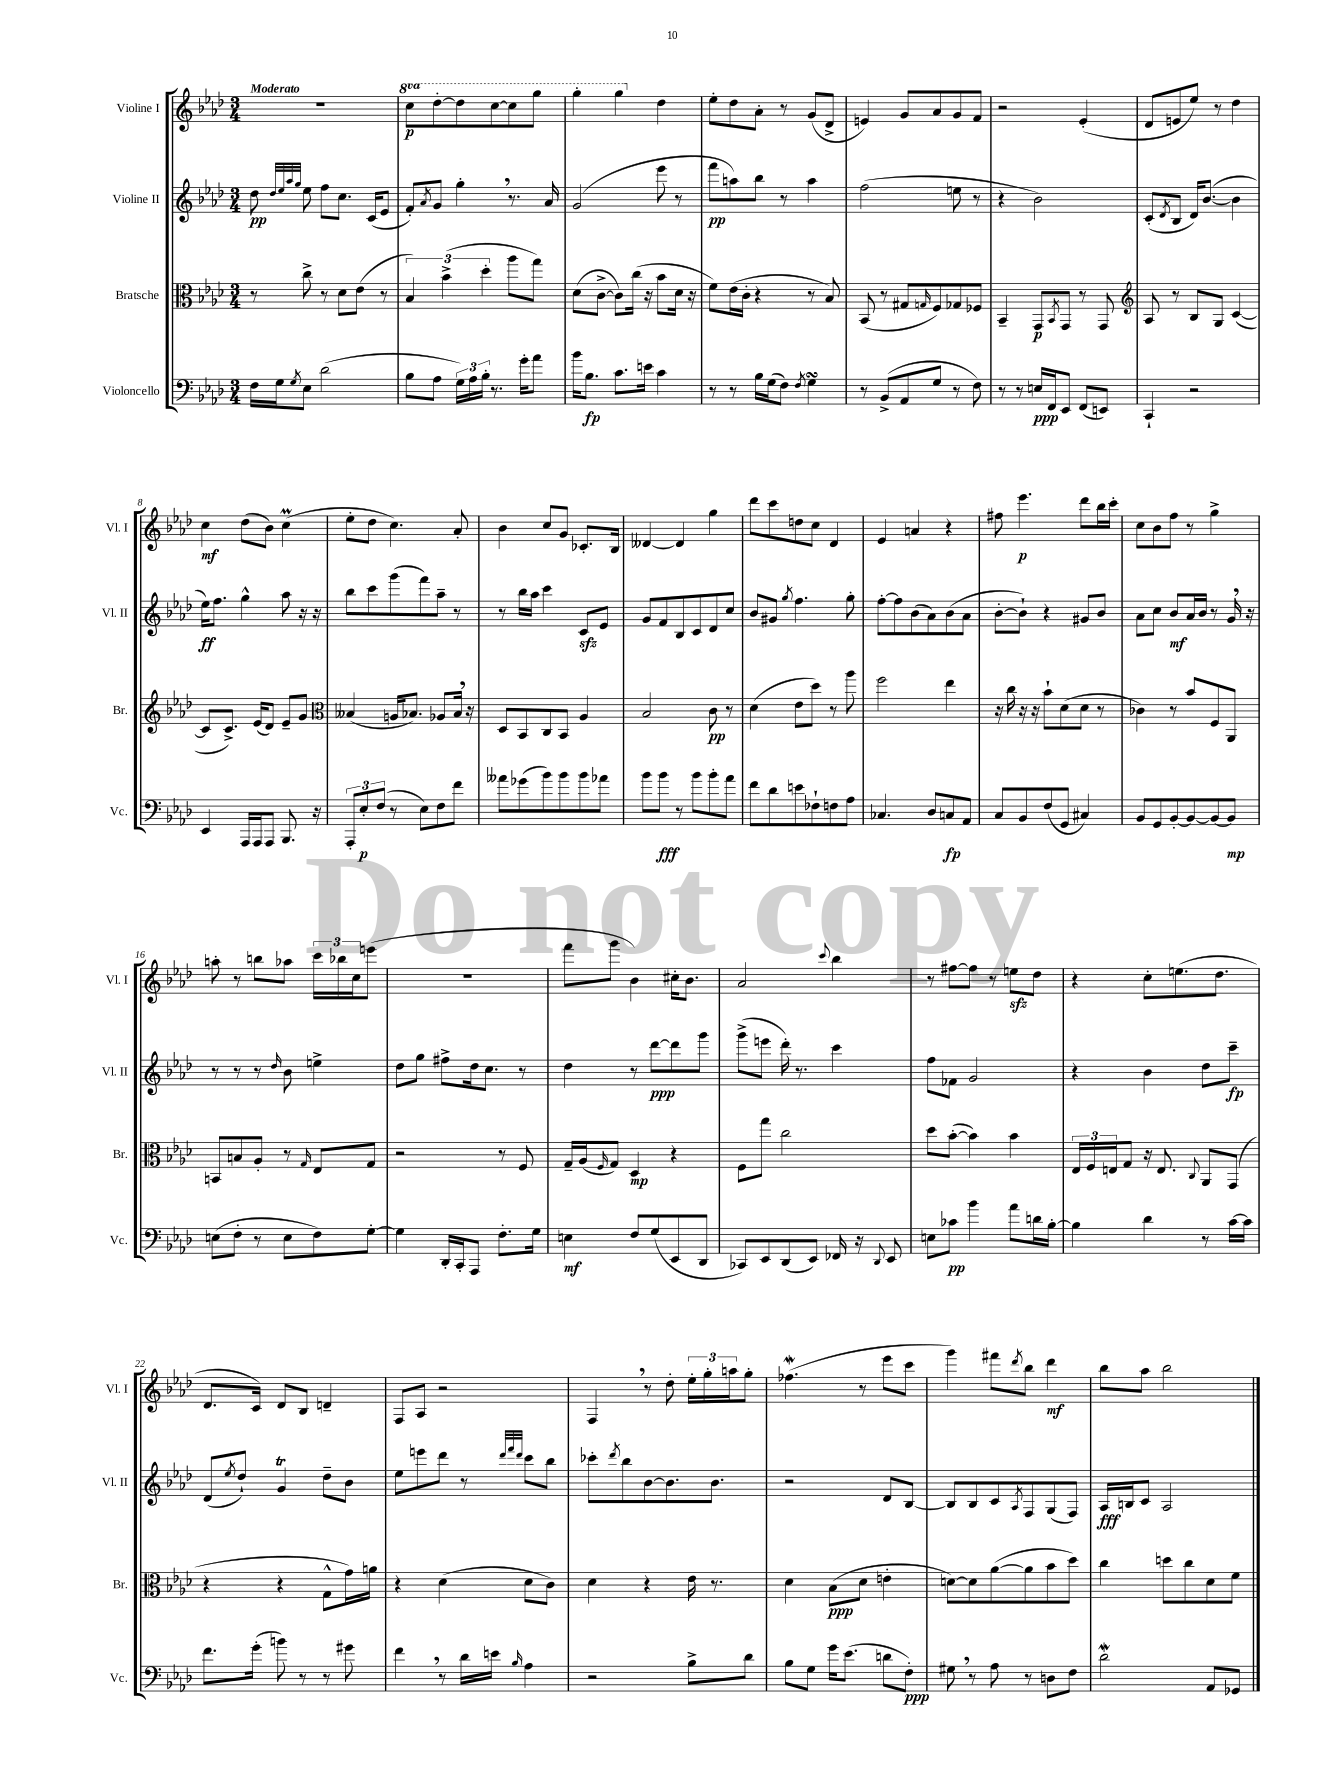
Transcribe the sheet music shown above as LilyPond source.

<<
\new StaffGroup <<
\new Staff = "s0" \with { instrumentName = "Violine I" shortInstrumentName = "Vl. I" } {
    \clef treble \key aes \major \numericTimeSignature \time 3/4 \set Staff.ottavationMarkups = #ottavation-simple-ordinals \tempo "Moderato"
    R2. |
    \ottava #1 c'''8\p des'''8~-. des'''8 c'''8~ c'''8 g'''8 |
    g'''4-. g'''4 \ottava #0 des''4 |
    ees''8-. des''8 aes'8-. r8 g'8( des'8-> |
    e'4) g'8 aes'8 g'8 f'8 |
    r2 ees'4-.( |
    des'8 e'8 ees''8) r8 des''4 |
    c''4\mf des''8( bes'8) c''4\prall( |
    ees''8-. des''8 c''4.) aes'8-. |
    bes'4 c''8 g'8 ces'8.-. bes16 |
    deses'4~ deses'4 g''4 |
    des'''8 c'''8 d''8 c''8 des'4 |
    ees'4 a'4 r4 |
    fis''8 ees'''4.\p des'''8 bes''16 c'''16-. |
    c''8 bes'8 f''8 r8 g''4-> |
    a''8-. r8 b''8 aes''8 \tuplet 3/2 { c'''16 bes''16 c''16 } e'''8( |
    R2. |
    f'''8 g'''8 bes'4) cis''16-. bes'8. |
    aes'2 \appoggiatura { c'''8 } bes''4 |
    r8 fis''8~ fis''8 r8 e''8\sfz des''8 |
    r4 c''8-. e''8.( des''8. |
    des'8. c'16) des'8 bes8 d'4-- |
    f8 aes8 r2 |
    f4 \breathe r8 des''8-. \tuplet 3/2 { ees''16-. g''16-. a''16 } g''8-. |
    fes''4.\mordent( r8 ees'''8 c'''8 |
    g'''4) fis'''8 \acciaccatura { des'''8 } bes''8 des'''4\mf |
    bes''8 aes''8 bes''2 \bar "|." |
}
\new Staff = "s1" \with { instrumentName = "Violine II" shortInstrumentName = "Vl. II" } {
    \clef treble \key aes \major \numericTimeSignature \time 3/4
    des''8\pp \grace { des''32 ees''32 aes''32 g''32 } ees''8 f''8 c''8. c'16( ees'8 |
    f'8-.) \acciaccatura { aes'8 } g'8 g''4-. \breathe r8. aes'16 |
    g'2( ees'''8 r8 |
    f'''8\pp a''8) bes''8 r8 a''4 |
    f''2( e''8 r8 |
    r4 bes'2) |
    c'8-.( \acciaccatura { des'8 } bes8 des'16) bes'8.~( bes'4 |
    ees''16\ff) f''8. g''4-^ aes''8 r16 r16 |
    bes''8 c'''8 g'''8( f'''8) aes''8-- r8 |
    r8 bes''16 aes''16 c'''4 c'8\sfz ees'8 |
    g'8 f'8 bes8 c'8 des'8 c''8 |
    bes'8 gis'8 \acciaccatura { g''8 } f''4. g''8-. |
    f''8~-. f''8 bes'8( aes'8) bes'8( aes'8 |
    bes'8~-. bes'8-!) r4 gis'8 bes'8 |
    aes'8 c''8 bes'8\mf aes'16 bes'16 r8 g'16 \breathe r16 |
    r8 r8 r8 \grace { des''16 } bes'8 e''4-> |
    des''8 g''8 fis''8-> des''16 c''8. r8 |
    des''4 r8 des'''8~\ppp des'''8 g'''8 |
    g'''8->( e'''8 des'''16-.) r8. c'''4 |
    f''8 fes'8 g'2 |
    r4 bes'4 des''8 c'''8--\fp |
    des'8( \acciaccatura { ees''8 } des''8-!) g'4\trill des''8-- bes'8 |
    ees''8 e'''8 des'''8 r8 \grace { des'''32 f'''32 des'''32 } c'''8 bes''8 |
    ces'''8-. \acciaccatura { des'''8 } bes''8 bes'8~ bes'8. bes'8. |
    r2 des'8 bes8~ |
    bes8 bes8 c'8 \acciaccatura { aes8 } f8 g8( f8) |
    aes16\fff b16 c'8 aes2 \bar "|." |
}
\new Staff = "s2" \with { instrumentName = "Bratsche" shortInstrumentName = "Br." } {
    \clef alto \key aes \major \numericTimeSignature \time 3/4
    r8 c''8-> r8 des'8 ees'8( r8 |
    \tuplet 3/2 { bes4) bes'4->( des''4-. } aes''8 g''8) |
    des'8( c'8~-> c'8) c''16( r16 bes'8 des'16 r16 |
    f'8) ees'16( c'16-. r4 r8 bes8) |
    bes,8( r8 gis8 \grace { g16 } f8) ges8 fes8 |
    bes,4-- g,8\p \acciaccatura { bes,8 } g,8 r8 g,8 |
    \clef treble aes8 r8 bes8 g8 c'4~( |
    c'8 c'8.->) ees'16( des'8) ees'8-- g'8 |
    \clef alto beses4( a16 bes8.) aes8 bes16 \breathe r16 |
    des8 bes,8 c8 bes,8 aes4 |
    bes2 c'8\pp r8 |
    des'4( ees'8 des''8) r8 aes''8 |
    f''2 ees''4 |
    r16 c''16 r16 r16 bes'8-! des'8( des'8 r8 |
    ces'4) r8 bes'8 f8 aes,8 |
    b,8 b8 aes8-. r8 \grace { g16 } ees8 g8 |
    r2 r8 f8 |
    g16-- aes16( \grace { f16 } g8) des4\mp r4 |
    f8 g''8 c''2 |
    des''8 bes'8~-.( bes'4) bes'4 |
    \tuplet 3/2 { ees16 f16 e16 } g8 r16 e8. \appoggiatura { c8 } aes,8 g,8( |
    r4 r4 g8-^ g'16) a'16 |
    r4 des'4( des'8 c'8) |
    des'4 r4 ees'16 r8. |
    des'4 bes8\ppp( des'8 e'4-. |
    d'8~) d'8 aes'8~( aes'8 bes'8 des''8) |
    c''4 d''8 c''8 des'8 f'8 \bar "|." |
}
\new Staff = "s3" \with { instrumentName = "Violoncello" shortInstrumentName = "Vc." } {
    \clef bass \key aes \major \numericTimeSignature \time 3/4
    f16 g16 \acciaccatura { g8 } ees8 des'2( |
    bes8 aes8 \tuplet 3/2 { g16) aes16 bes16-. } r8. g'16-. aes'8 |
    bes'16 bes8.\fp c'8. e'16 c'4 |
    r8 r8 bes16 g16( f8) \acciaccatura { f8 } g4\turn |
    r8 bes,8->( aes,8 g8 r8 f8) |
    r8 r8 e16\ppp f,16 ees,8 f,8( e,8) |
    c,4-! r2 |
    ees,4 aes,,16 aes,,16 aes,,8 bes,,8. r16 |
    \tuplet 3/2 { aes,,8-. ees8-.\p f8( } r8 ees8) f8 f'8 |
    aeses'8 ges'8( bes'8) bes'8 bes'8 aes'8 |
    bes'8 bes'8\fff r8 bes'8 bes'8-. aes'8 |
    f'8 des'8 e'8 fes8-! f8 aes8 |
    ces4. des8 c8\fp aes,8 |
    c8 bes,8 f8( g,8 cis4) |
    bes,8 g,8 bes,8~-. bes,8~ bes,8~ bes,8\mp |
    e8( f8-. r8 e8 f8) g8~-. |
    g4 des,16-. c,16-. aes,,8 f8.-. g16 |
    e4\mf f8 g8( ees,8 des,8 |
    ces,8) ees,8 des,8( ees,8) fes,16 r16 \appoggiatura { des,8 } ees,8 |
    e8 ces'8\pp bes'4 aes'8 d'16 bes16~-. |
    bes4 des'4 r8 c'16~ c'16 |
    f'8. g'16-.( b'8) r8 r8 gis'8 |
    f'4 \breathe r8 des'16 e'16 \grace { bes16 } aes4 |
    r2 bes8-> des'8 |
    bes8 g8 g'16 ees'8.( d'8 f8-.\ppp) |
    gis8 \breathe r8 aes8 r8 d8 f8 |
    des'2\mordent aes,8 ges,8 \bar "|." |
}
>>
>>
